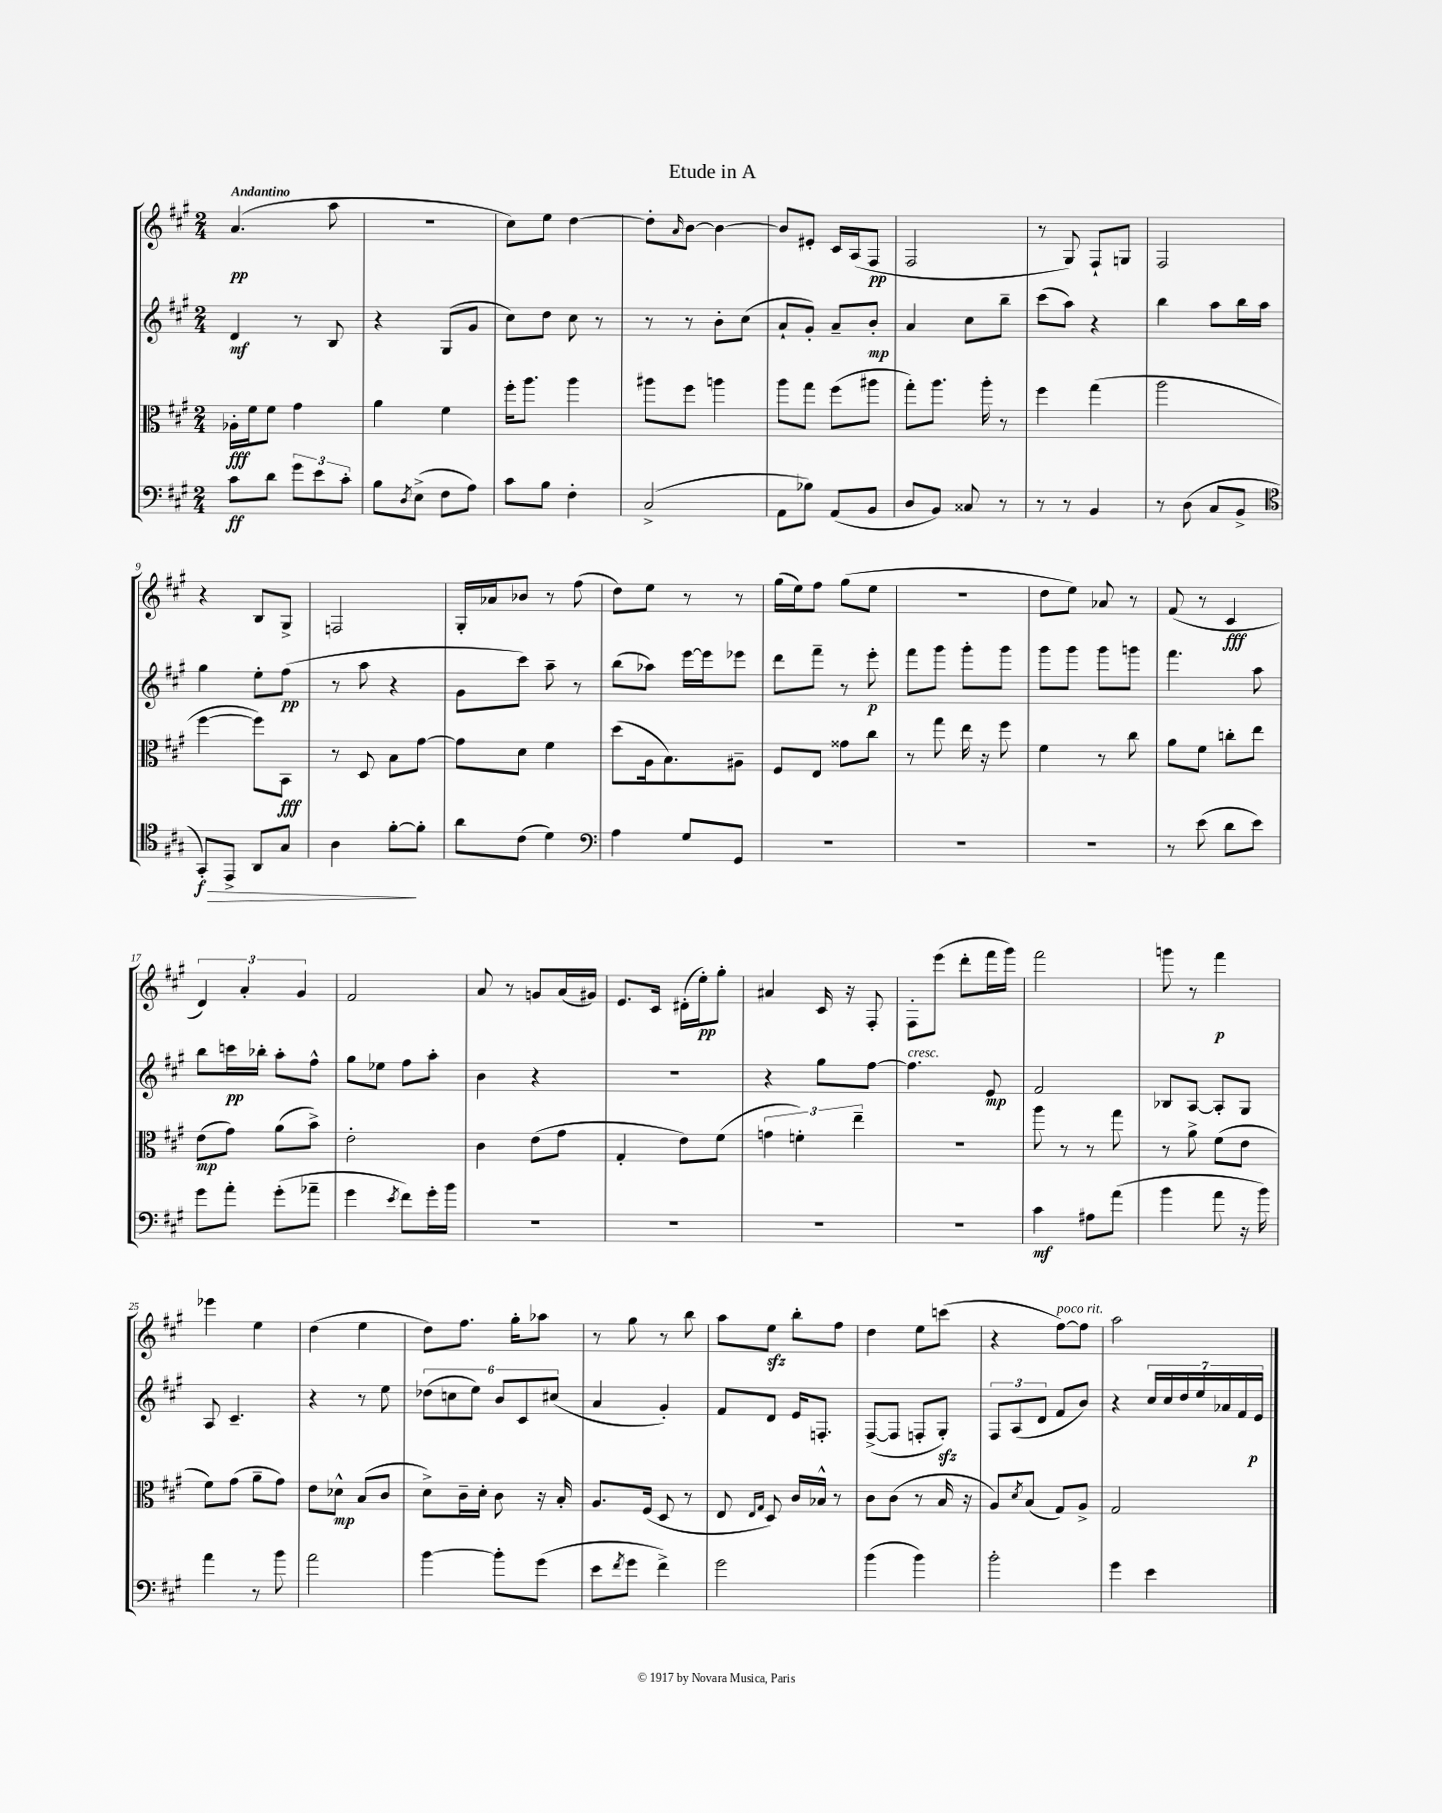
\header { title = "Etude in A" }
<<
\new StaffGroup <<
\new Staff = "s0" {
    \clef treble \key a \major \numericTimeSignature \time 2/4 \tempo "Andantino"
    a'4.\pp( a''8 |
    R2 |
    cis''8) e''8 d''4~ |
    d''8-. \grace { a'16 } b'8~ b'4~ |
    b'8 eis'8-. cis'16 a16( fis8\pp |
    fis2 |
    r8 gis8) fis8-! g8 |
    fis2 |
    r4 b8 gis8-> |
    f2 |
    gis16-. aes'16 bes'8 r8 fis''8( |
    d''8) e''8 r8 r8 |
    gis''16( e''16) fis''8 gis''8( e''8 |
    R2 |
    d''8 e''8) aes'8 r8 |
    fis'8( r8 cis'4\fff |
    \tuplet 3/2 { d'4) a'4-. gis'4 } |
    fis'2 |
    a'8 r8 g'8 a'16( gis'16) |
    e'8. cis'16 dis'16-.( e''16-.\pp) gis''8-. |
    ais'4 cis'16 r16 fis8-. |
    fis8-. e'''8( d'''8-. fis'''16 gis'''16) |
    fis'''2 |
    g'''8 r8 fis'''4\p |
    ees'''4 e''4 |
    d''4( e''4 |
    d''8) fis''8. gis''16-. aes''8 |
    r8 gis''8 r8 b''8 |
    a''8 e''8\sfz b''8-. fis''8 |
    d''4 e''8 c'''8( |
    r4 fis''8~^\markup { \italic "poco rit." }) fis''8 |
    a''2 \bar "|." |
}
\new Staff = "s1" {
    \clef treble \key a \major \numericTimeSignature \time 2/4
    d'4\mf r8 b8 |
    r4 gis8( gis'8 |
    cis''8) d''8 cis''8 r8 |
    r8 r8 b'8-. cis''8( |
    a'8-! gis'8-.) a'8-- b'8-.\mp |
    a'4 cis''8 b''8-- |
    cis'''8( a''8) r4 |
    b''4 a''8 b''16 a''16 |
    gis''4 e''8-. fis''8\pp( |
    r8 a''8 r4 |
    gis'8 cis'''8) a''8-- r8 |
    b''8( aes''8) e'''16~ e'''16 ees'''8 |
    d'''8 fis'''8-- r8 e'''8-.\p |
    fis'''8 gis'''8 gis'''8-. gis'''8 |
    gis'''8 gis'''8 gis'''8 g'''8 |
    fis'''4. a''8 |
    b''8 c'''16\pp bes''16-. a''8-. fis''8-^ |
    gis''8 ees''8 fis''8 a''8-. |
    b'4 r4 |
    r2 |
    r4 gis''8 fis''8~ |
    fis''4.^\markup { \italic "cresc." } e'8\mp |
    fis'2 |
    bes8 a8~ a8-. gis8 |
    a8 cis'4.-- |
    r4 r8 e''8 |
    \tuplet 6/4 { des''8( c''8 e''8) b'8 cis'8 cis''8( } |
    a'4 gis'4-.) |
    fis'8 d'8 e'16 f8.-. |
    fis8~->( fis8 f8-. gis8-.\sfz) |
    \tuplet 3/2 { fis8 a8( d'8 } fis'8 b'8) |
    r4 \tuplet 7/4 { cis''16 cis''16 d''16 e''16 aes'16 fis'16 e'16\p } \bar "|." |
}
\new Staff = "s2" {
    \clef alto \key a \major \numericTimeSignature \time 2/4
    aes16-.\fff fis'16 fis'8 gis'4 |
    a'4 fis'4 |
    fis''16-. a''8. a''4 |
    ais''8 fis''8 a''4 |
    a''8 gis''8 fis''8( ais''8 |
    gis''8-.) a''8. a''16-. r8 |
    fis''4 gis''4( |
    a''2 |
    fis''4~ fis''8) b,8\fff |
    r8 d8 b8 gis'8~ |
    gis'8 d'8 fis'4 |
    d''8( a16 b8.) ais8-- |
    fis8 e8 gisis'8 cis''8 |
    r8 gis''8 e''16 r16 fis''8 |
    fis'4 r8 cis''8 |
    a'8 fis'8 c''8-. e''8 |
    e'8\mp( gis'8) a'8( b'8->) |
    e'2-. |
    cis'4 e'8( gis'8 |
    gis4-. e'8) fis'8( |
    \tuplet 3/2 { g'4 f'4-.) e''4-- } |
    r2 |
    a''8 r8 r8 gis''8 |
    r8 a'8-> fis'8( e'8 |
    fis'8) gis'8( a'8-- gis'8) |
    e'8 des'8-^\mp b8( cis'8 |
    d'8->) cis'16-- d'16-. cis'8 r16 b16-. |
    a8. fis16( d8 r8 |
    e8 \grace { e16 gis16 } d8) cis'16 bes16-^ r8 |
    cis'8 cis'8( r8 b16 r16 |
    a8) \acciaccatura { d'8 } b8( gis8) a8-> |
    gis2 \bar "|." |
}
\new Staff = "s3" {
    \clef bass \key a \major \numericTimeSignature \time 2/4
    cis'8\ff d'8 \tuplet 3/2 { gis'8 e'8 cis'8-. } |
    b8 \acciaccatura { d8 } e8->( fis8 a8) |
    cis'8 b8 fis4-. |
    cis2->( |
    a,8 bes8) a,8( b,8 |
    d8 b,8) cisis8 r8 |
    r8 r8 b,4 |
    r8 d8( cis8 b,8-> |
    \clef tenor gis,8-.\f\>) e,8-> a,8 gis8 |
    a4 fis'8~-.\! fis'8-. |
    a'8 cis'8( d'4) |
    \clef bass a4 gis8 gis,8 |
    R2 |
    R2 |
    R2 |
    r8 e'8( d'8 e'8) |
    gis'8 a'8-. gis'8-.( aes'8-- |
    gis'4 \acciaccatura { e'8 } fis'8) gis'16-. b'16 |
    R2 |
    R2 |
    R2 |
    R2 |
    cis'4\mf ais8 a'8( |
    b'4 a'8 r16 b'16) |
    a'4 r8 b'8 |
    a'2 |
    b'4~ b'8-. gis'8( |
    e'8 \acciaccatura { fis'8 } gis'8 fis'4->) |
    gis'2 |
    b'4( b'4) |
    b'2-. |
    gis'4 e'4 \bar "|." |
}
>>
>>
